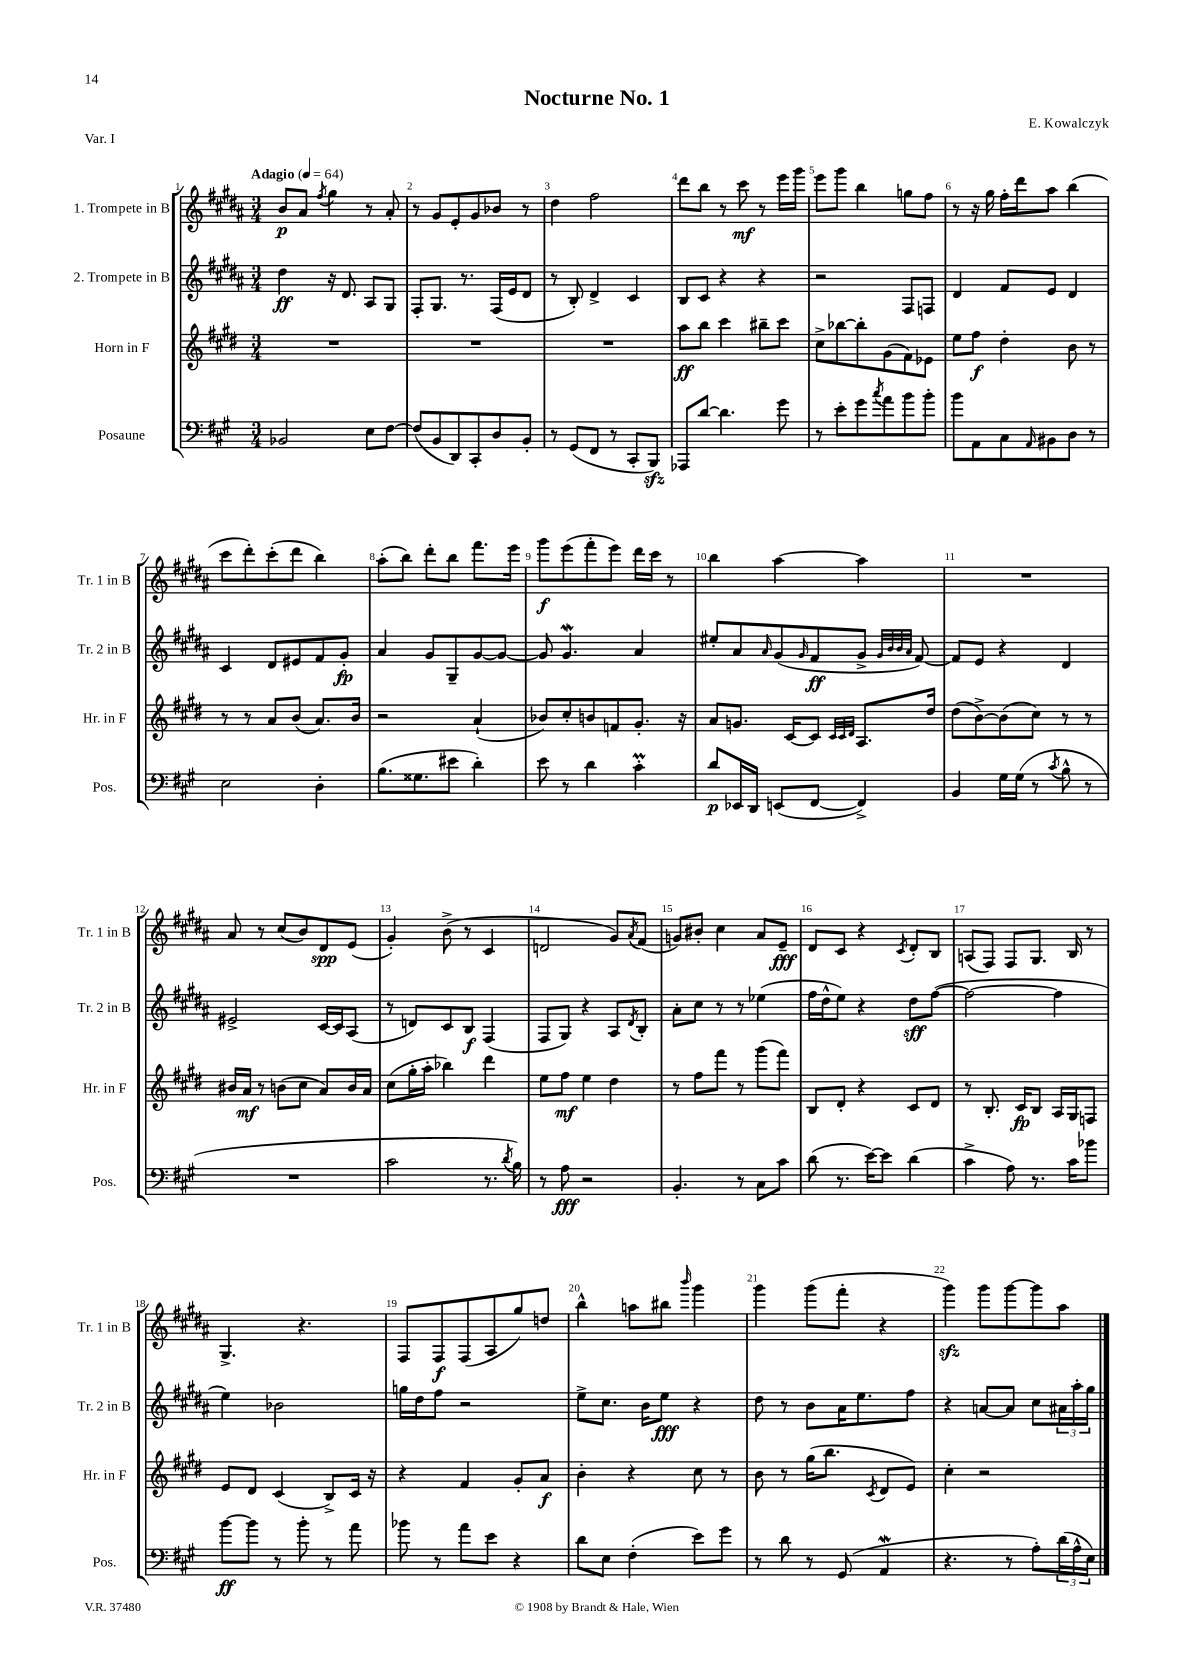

**kern	**dynam	**kern	**dynam	**kern	**dynam	**kern	**dynam
*part4	*part4	*part3	*part3	*part2	*part2	*part1	*part1
*staff4	*staff4	*staff3	*staff3	*staff2	*staff2	*staff1	*staff1
*I"Posaune	*	*I"Horn in F	*	*I"2. Trompete in B	*	*I"1. Trompete in B	*
*I'Pos.	*	*I'Hr. in F	*	*I'Tr. 2 in B	*	*I'Tr. 1 in B	*
*clefF4	*	*clefG2	*	*clefG2	*	*clefG2	*
*k[f#c#g#]	*	*k[f#c#g#d#]	*	*k[f#c#g#d#a#]	*	*k[f#c#g#d#a#]	*
*M3/4	*	*M3/4	*	*M3/4	*	*M3/4	*
*MM64	*	*MM64	*	*MM64	*	*MM64	*
=1	=1	=1	=1	=1	=1	=1	=1
!	!	!	!	!	!	!LO:TX:a:B:t=Adagio	!
2BB-X/	.	2.r	.	4dd#\	ff	8b/L	p
.	.	.	.	.	.	8a#/J	.
.	.	.	.	.	.	8qff#/	.
.	.	.	.	16r	.	4gg#\	.
.	.	.	.	8.d#/	.	.	.
8E\L	.	.	.	8A#/L	.	8r	.
[8F#\J	.	.	.	8G#/J	.	8a#'/	.
=2	=2	=2	=2	=2	=2	=2	=2
(8F#/L]	.	2.r	.	8F#'/L	.	8r	.
8BB/	.	.	.	8.G#/J	.	8g#/L	.
8DD/)	.	.	.	.	.	8e'/	.
.	.	.	.	8.r	.	.	.
8CC#'/	.	.	.	.	.	8g#/	.
8D/	.	.	.	(16F#/LL	.	8b-X/J	.
.	.	.	.	16e/J	.	.	.
8BB'/J	.	.	.	8d#/J	.	8r	.
=3	=3	=3	=3	=3	=3	=3	=3
8r	.	2.r	.	8r	.	4dd#\	.
(8GG#/L	.	.	.	8B'/)	.	.	.
8FF#/J	.	.	.	4d#^/	.	2ff#\	.
8r	.	.	.	.	.	.	.
8CC#'/L	.	.	.	4c#/	.	.	.
8BBBzz/J)	.	.	.	.	.	.	.
=4	=4	=4	=4	=4	=4	=4	=4
8AAA-X/L	.	8aa\L	ff	8B/L	.	8ddd#\L	.
[8d/J	.	8bb\J	.	8c#/J	.	8bb\J	.
4.d\]	.	4ccc#\	.	4r	.	8r	.
.	.	.	.	.	.	8ccc#\	mf
.	.	8bb#X~\L	.	4r	.	8r	.
8g#\	.	8ccc#\J	.	.	.	16eee\LL	.
.	.	.	.	.	.	16ggg#\JJ	.
=5	=5	=5	=5	=5	=5	=5	=5
8r	.	8cc#^\L	.	2r	.	8eee\L	.
8e'\L	.	[8bb-X\	.	.	.	8ggg#\J	.
8g#\	.	8bb-'\]	.	.	.	4bb\	.
8qcc#/	.	.	.	.	.	.	.
8a\	.	(8g#\	.	.	.	.	.
8b\	.	8f#\)	.	8F#/L	.	8ggn\L	.
8b'\J	.	8e-X\J	.	8Fn/J	.	8ff#\J	.
=6	=6	=6	=6	=6	=6	=6	=6
8b\L	.	8ee\L	.	4d#/	.	8r	.
8AA\	.	8ff#\J	f	.	.	16r	.
.	.	.	.	.	.	16gg#\	.
8C#\	.	4dd#'\	.	8f#/L	.	16ff#'\LL	.
.	.	.	.	.	.	16ddd#\J	.
16qqAA/	.	.	.	.	.	.	.
8BB#X\	.	.	.	8e/J	.	8aa#\J	.
8D\J	.	8b\	.	4d#/	.	(4bb\	.
8r	.	8r	.	.	.	.	.
!!LO:LB:g=z
=7	=7	=7	=7	=7	=7	=7	=7
2E\	.	8r	.	4c#/	.	8ccc#\L	.
.	.	8r	.	.	.	8ddd#'\)	.
.	.	8a/L	.	8d#/L	.	(8ccc#'\	.
.	.	(8b/J	.	8e#X/	.	8ddd#\J	.
4D'\	.	8.a/L)	.	8f#/	.	4bb\)	.
.	.	.	.	8g#'/J	fp	.	.
.	.	16b/Jk	.	.	.	.	.
=8	=8	=8	=8	=8	=8	=8	=8
(8.B\L	.	2r	.	4a#/	.	(8aa#'\L	.
.	.	.	.	.	.	8bb\J)	.
8.G##X\	.	.	.	.	.	.	.
.	.	.	.	8g#/L	.	8ddd#'\L	.
8e#X\J	.	.	.	8G#~/	.	8bb\J	.
4d'\)	.	(4a`/	.	[8g#/	.	8.fff#\L	.
.	.	.	.	8g#/J_	.	.	.
.	.	.	.	.	.	16eee\Jk	.
=9	=9	=9	=9	=9	=9	=9	=9
8e\	.	8b-X/L)	.	8g#/]	.	8ggg#\L	f
8r	.	8cc#'/	.	4.g#W/	.	(8eee\	.
4d\	.	8bn/	.	.	.	8fff#'\	.
.	.	8fn/	.	.	.	8eee\J)	.
4c#m'\	.	8.g#'/J	.	4a#/	.	16ddd#\LL	.
.	.	.	.	.	.	16ccc#\JJ	.
.	.	.	.	.	.	8r	.
.	.	16r	.	.	.	.	.
=10	=10	=10	=10	=10	=10	=10	=10
8d/L	p	8a/L	.	8ee#X'/L	.	4bb\	.
16EE-X/L	.	8.gn/J	.	8a#/	.	.	.
16DD/JJ	.	.	.	.	.	.	.
.	.	.	.	16qqa#/	.	.	.
(8EEn/L	.	.	.	(8g#/	.	[4aa#\	.
.	.	[16c#/KL	.	.	.	.	.
.	.	.	.	16qqg#/	.	.	.
[8FF#/J	.	8c#/J]	.	8f#/	ff	.	.
.	.	32qqc#/LLL	.	.	.	.	.
.	.	32qqc#/	.	.	.	.	.
.	.	32qqd#/JJJ	.	.	.	.	.
4FF#^/])	.	8.A/L	.	8g#^/J	.	4aa#\]	.
.	.	.	.	32qqg#/LLL	.	.	.
.	.	.	.	32qqb/	.	.	.
.	.	.	.	32qqb/	.	.	.
.	.	.	.	32qqa#/JJJ	.	.	.
.	.	.	.	[8f#/)	.	.	.
.	.	16dd#/Jk	.	.	.	.	.
=11	=11	=11	=11	=11	=11	=11	=11
4BB/	.	(8dd#\L	.	8f#/L]	.	2.r	.
.	.	[8b^\)	.	8e/J	.	.	.
16G#\LL	.	(8b\]	.	4r	.	.	.
(16G#\JJ	.	.	.	.	.	.	.
8r	.	8cc#\J)	.	.	.	.	.
8qc#/	.	.	.	.	.	.	.
8B^^\	.	8r	.	4d#/	.	.	.
8r	.	8r	.	.	.	.	.
!!LO:LB:g=z
=12	=12	=12	=12	=12	=12	=12	=12
2.r	.	16b#X/LL	.	2e#X^/	.	8a#/	.
.	.	16a/JJ	mf	.	.	.	.
.	.	8r	.	.	.	8r	.
.	.	(8bn\L	.	.	.	(8cc#/L	.
.	.	8cc#\J	.	.	.	8b/)	.
.	.	8a/L)	.	[16c#/LL	.	8d#/	spp
.	.	.	.	16c#/J]	.	.	.
.	.	16b/L	.	(8A#/J	.	(8e/J	.
.	.	16a/JJ	.	.	.	.	.
=13	=13	=13	=13	=13	=13	=13	=13
2c#\	.	(8cc#\L	.	8r	.	4g#'/)	.
.	.	16gg#'\L	.	8dn/L)	.	.	.
.	.	16aa'\JJ	.	.	.	.	.
.	.	4bb-X\)	.	8c#/	.	(8b^\	.
.	.	.	.	8B/J	f	8r	.
8.r	.	4ddd#\	.	(4F#/	.	4c#/	.
8qd/	.	.	.	.	.	.	.
16B\)	.	.	.	.	.	.	.
=14	=14	=14	=14	=14	=14	=14	=14
8r	.	8ee\L	.	8F#/L	.	2dn/	.
8A\	fff	8ff#\J	mf	8G#/J)	.	.	.
2r	.	4ee\	.	4r	.	.	.
.	.	4dd#\	.	8A#/L	.	8g#/L)	.
.	.	.	.	8qd#/	.	8qa#/	.
.	.	.	.	8B'/J	.	(8f#/J	.
=15	=15	=15	=15	=15	=15	=15	=15
4.BB'/	.	8r	.	8a#'\L	.	8gn/L)	.
.	.	8ff#\L	.	8cc#\J	.	8b#X'/J	.
.	.	8fff#\J	.	8r	.	4cc#\	.
8r	.	8r	.	8r	.	.	.
8C#\L	.	(8ggg#\L	.	(4ee-X\	.	8a#/L	.
8c#\J	.	8fff#\J)	.	.	.	8e~/J	fff
=16	=16	=16	=16	=16	=16	=16	=16
(8d\	.	8B/L	.	16ff#\LL	.	8d#/L	.
.	.	.	.	16dd#^^\J	.	.	.
8.r	.	8d#'/J	.	8ee\J)	.	8c#/J	.
.	.	4r	.	4r	.	4r	.
[16e\KL)	.	.	.	.	.	.	.
8e\J]	.	.	.	.	.	.	.
.	.	.	.	.	.	8qc#/	.
(4d\	.	8c#/L	.	8dd#\L	sff	8d#'/L	.
.	.	8d#/J	.	([8ff#\J	.	8B/J	.
=17	=17	=17	=17	=17	=17	=17	=17
4c#^\	.	8r	.	2ff#\_	.	(8An/L	.
.	.	8.B'/	.	.	.	8F#/J)	.
8A\)	.	.	.	.	.	8F#/L	.
.	.	16c#/KL	fp	.	.	.	.
8.r	.	8B/J	.	.	.	8.G#/J	.
.	.	16A/LL	.	4ff#\]	.	.	.
16c#\KL	.	16G#/J	.	.	.	16B/	.
8b-X\J	.	8Fn/J	.	.	.	8r	.
!!LO:LB:g=z
=18	=18	=18	=18	=18	=18	=18	=18
[8b\L	ff	8e/L	.	4ee\)	.	4.G#^/	.
8b\J]	.	8d#/J	.	.	.	.	.
8r	.	(4c#/	.	2b-X\	.	.	.
8b'\	.	.	.	.	.	4.r	.
8r	.	8B^/L)	.	.	.	.	.
8a\	.	16c#/Jk	.	.	.	.	.
.	.	16r	.	.	.	.	.
=19	=19	=19	=19	=19	=19	=19	=19
8b-X\	.	4r	.	16ggn\LL	.	8F#/L	.
.	.	.	.	16dd#\J	.	.	.
8r	.	.	.	8ff#\J	.	8F#/	f
8a\L	.	4f#/	.	2r	.	(8F#/	.
8e\J	.	.	.	.	.	8A#/	.
4r	.	8g#'/L	.	.	.	8gg#/)	.
.	.	8a/J	f	.	.	8ddn/J	.
=20	=20	=20	=20	=20	=20	=20	=20
8d\L	.	4b'\	.	8ee^\L	.	4bb^^\	.
8E\J	.	.	.	8.cc#\J	.	.	.
(4F#'\	.	4r	.	.	.	8aan\L	.
.	.	.	.	16b\KL	.	.	.
.	.	.	.	8ee\J	fff	8bb#X\J	.
.	.	.	.	.	.	16qqbbb/	.
8e\L)	.	8cc#\	.	4r	.	4ggg#\	.
8g#\J	.	8r	.	.	.	.	.
=21	=21	=21	=21	=21	=21	=21	=21
8r	.	8b\	.	8dd#\	.	4ggg#\	.
8d\	.	8r	.	8r	.	.	.
8r	.	(16gg#\KL	.	8b\L	.	(8ggg#\L	.
.	.	8.bb\J	.	.	.	.	.
(8GG#/	.	.	.	16a#\K	.	8fff#'\J	.
.	.	.	.	8.ee\	.	.	.
.	.	8qc#/	.	.	.	.	.
4AAw/	.	8d#/L	.	.	.	4r	.
.	.	8e/J)	.	8ff#\J	.	.	.
=22	=22	=22	=22	=22	=22	=22	=22
4.r	.	4cc#'\	.	4r	.	4ggg#zz\)	.
.	.	2r	.	[8an/L	.	8ggg#\L	.
8r	.	.	.	8a/J]	.	[8ggg#\	.
8A'\L)	.	.	.	8cc#\L	.	8ggg#\]	.
(24d\L	.	.	.	24a#X\L	.	8aa#\J	.
24A^^\	.	.	.	24aa#'\	.	.	.
24E\JJ)	.	.	.	24gg#\JJ	.	.	.
==	==	==	==	==	==	==	==
*-	*-	*-	*-	*-	*-	*-	*-
